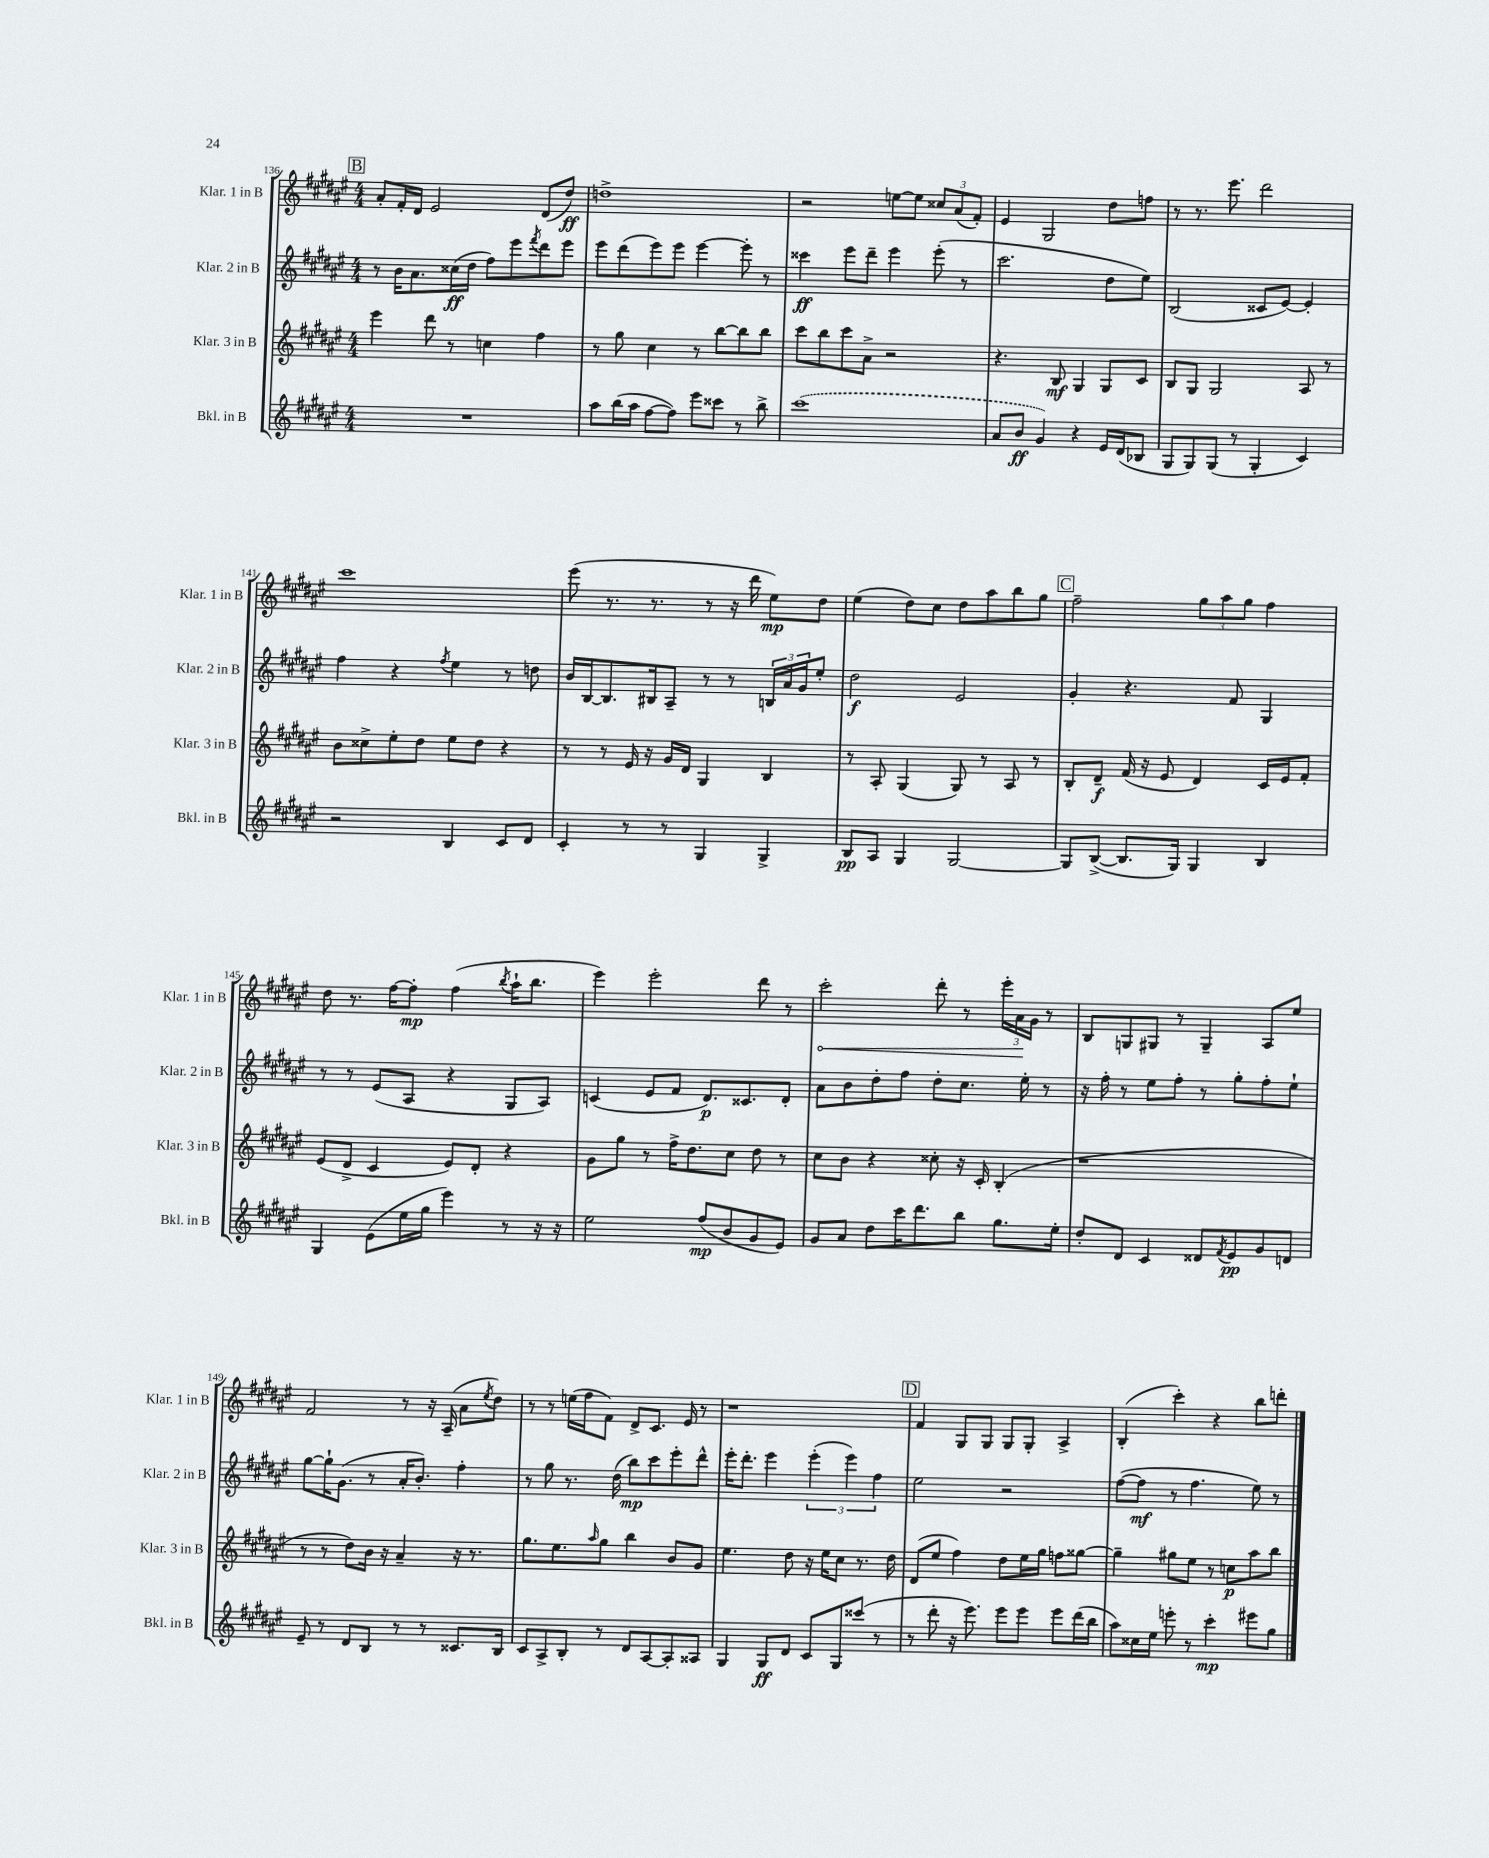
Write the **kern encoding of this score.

**kern	**kern	**kern	**kern
*staff4	*staff3	*staff2	*staff1
*clefG2	*clefG2	*clefG2	*clefG2
*k[f#c#g#d#a#e#]	*k[f#c#g#d#a#e#]	*k[f#c#g#d#a#e#]	*k[f#c#g#d#a#e#]
*M4/4	*M4/4	*M4/4	*M4/4
1r	4eee#	8r	8a#'
.	.	16b	16f#'
.	.	8.a#	16d#
.	8ddd#	.	2e#
.	8r	(16cc##	.
.	.	16dd#	.
.	4cc	8ff#)	.
.	.	8eee#	.
.	.	8qfff#	.
.	4ff#	8ddd#	(8d#
.	.	8eee#	8dd#)
=	=	=	=
8aa#	8r	8eee#	1dd^
(16bb	8gg#	(8ddd#	.
16aa#	.	.	.
[8ff#	4cc#	8eee#)	.
8ff#])	.	8eee#	.
8eee#	8r	[4eee#	.
8ccc##	[8bb	.	.
8r	8bb]	8eee#']	.
8bb^	8bb	8r	.
=	=	=	=
(1ccc#	8ccc#	4ccc##	2r
.	8bb	.	.
.	8ccc#	8eee#	.
.	8a#^	8ddd#~	.
.	2r	4eee#	[8ee
.	.	.	8ee]
.	.	(8eee#'	12cc##
.	.	.	(12a#
.	.	8r	.
.	.	.	12f#')
=	=	=	=
8a#	4.r	2.ccc#	4e#
8b	.	.	.
4g#)	.	.	2G#
.	8B	.	.
4r	4G#	.	.
16e#	8G#	8dd#	8dd#
(16d#	.	.	.
8B-	8c#	8ee#)	8ff
=	=	=	=
8G#	8B	(2B	8r
8G#)	8G#	.	8.r
(8G#	2G#	.	.
.	.	.	8.eee#
8r	.	.	.
4G#'	.	8c##	2ddd#
.	.	[8e#)	.
4c#)	8A#	4e#']	.
.	8r	.	.
=	=	=	=
2r	8b	4ff#	1ccc#
.	8cc##^	.	.
.	8ee#'	4r	.
.	8dd#	.	.
.	.	8qff#	.
4B	8ee#	4ee#	.
.	8dd#	.	.
8c#	4r	8r	.
8d#	.	8dd	.
=	=	=	=
4c#'	8r	16b	(8eee#
.	.	[16B	.
.	8r	8.B]	8.r
8r	16e#	.	.
.	16r	16B#	8.r
8r	16g#	8A#~	.
.	16d#	.	.
4G#	4G#	8r	8r
.	.	8r	16r
.	.	.	16ddd#
4G#^	4B	24B	8ee#)
.	.	24a#	.
.	.	24g#	.
.	.	8ee#'	8dd#
=	=	=	=
8B	8r	2dd#	(4ee#
8A#	8A#'	.	.
4G#	(4G#	.	8dd#)
.	.	.	8cc#
[2G#	8G#)	2e#	8dd#
.	8r	.	8aa#
.	8A#	.	8bb
.	8r	.	8gg#
=	=	=	=
8G#]	8B'	4g#'	2ff#~
([8B^	8d#~	.	.
8.B]	(16f#	4.r	.
.	16r	.	.
.	8e#	.	.
16G#)	.	.	.
4G#	4d#)	.	12gg#
.	.	.	12aa#
.	.	8f#	.
.	.	.	12gg#
4B	16c#	4G#	4ff#
.	16e#	.	.
.	8f#'	.	.
=	=	=	=
4G#	(8e#	8r	8dd#
.	8d#^	8r	8.r
(8e#	4c#	(8e#	.
.	.	.	[16ff#
16ee#	.	8A#	8ff#']
16gg#	.	.	.
4eee#)	8e#)	4r	(4ff#
.	8d#'	.	.
.	.	.	8qbb
8r	4r	8G#	16aa#`
.	.	.	8.bb
16r	.	8A#)	.
16r	.	.	.
=	=	=	=
2ee#	8g#	(4c	4eee#)
.	8gg#	.	.
.	8r	8e#	2eee#'
.	16ff#^	8f#	.
.	8.dd#	.	.
(8ff#	.	8.d#)	.
8b	8cc#	.	.
.	.	8.c##	.
8g#	8dd#	.	8ddd#
8e#)	8r	8d#'	8r
=	=	=	=
8g#	8cc#	8a#	2ccc#'
8a#	8b	8b	.
8dd#	4r	8dd#'	.
16ccc#	.	8ff#	.
8.ddd#	.	.	.
.	8cc##'	8dd#'	8ddd#'
8bb	16r	8.cc#	8r
.	16c#'	.	.
8.gg#	(4B'	.	24eee#'
.	.	.	24a#
.	.	16ee#'	.
.	.	.	24g#
.	.	8r	8r
16ee#'	.	.	.
=	=	=	=
8dd#'	1r	16r	8B
.	.	16ff#'	.
8d#	.	8r	8G
4c#	.	8ee#	8G#
.	.	8ff#'	8r
8d##	.	8r	4G#~
8qf#	.	.	.
8e#	.	8gg#'	.
8g#	.	8ff#'	8A#
8d	.	8ee#`	8ee#
=	=	=	=
8e#~	8r	[8gg#	2f#
8r	8r	16gg#`]	.
.	.	(8.g#	.
8d#	8dd#)	.	.
8B	16b	8r	.
.	16r	.	.
8r	4a#~	16a#'	8r
.	.	8.b')	.
8r	.	.	16r
.	.	.	(16A#~
8.c##	16r	4ff#'	8a#
.	8.r	.	.
.	.	.	8qee#
.	.	.	8dd#)
16B	.	.	.
=	=	=	=
8c#	8.gg#	8r	8r
8A#^	.	8gg#	8r
.	8.ee#	.	.
8B'	.	8.r	(16ee
.	.	.	16ff#
.	16qqaa#	.	.
8r	8gg#	.	8f#)
.	.	(16dd#	.
8d#	4bb	8bb)	8d#^
[8A#	.	8ccc#	8.c#
8A#']	8b	8eee#'	.
.	.	.	16e#
8A##	8g#	8ddd#^^	8r
=	=	=	=
4G#	4.ee#	16eee#'	1r
.	.	8.ddd#'	.
8G#	.	4eee#	.
8d#	8dd#	.	.
8c#	16r	(6eee#'	.
.	16ee#	.	.
8G#	8cc#	.	.
.	.	6eee#)	.
(8ccc##	8.r	.	.
.	.	6ff#	.
8r	.	.	.
.	16dd#	.	.
=	=	=	=
8r	(8d#	2ee#	4f#
8ddd#'	8ee#	.	.
16r	4ff#)	.	8G#
8.eee#)	.	.	.
.	.	.	8G#
8eee#	8dd#	2r	8G#
8eee#	16ee#	.	8G#'
.	16gg#	.	.
8eee#	8ff	.	4A#^
(16ddd#	[8gg##	.	.
16bb	.	.	.
=	=	=	=
8aa#)	4gg##~]	([8ff#	(4B'
16cc##	.	8ff#]	.
16ee#	.	.	.
8eee'	8gg#	8r	4ccc#')
8r	8ee#	4.ff#	.
4ccc#'	8r	.	4r
.	8cc	.	.
8eee#	8aa#	8ee#)	8bb
8gg#	8bb	8r	8ddd'
==	==	==	==
*-	*-	*-	*-
